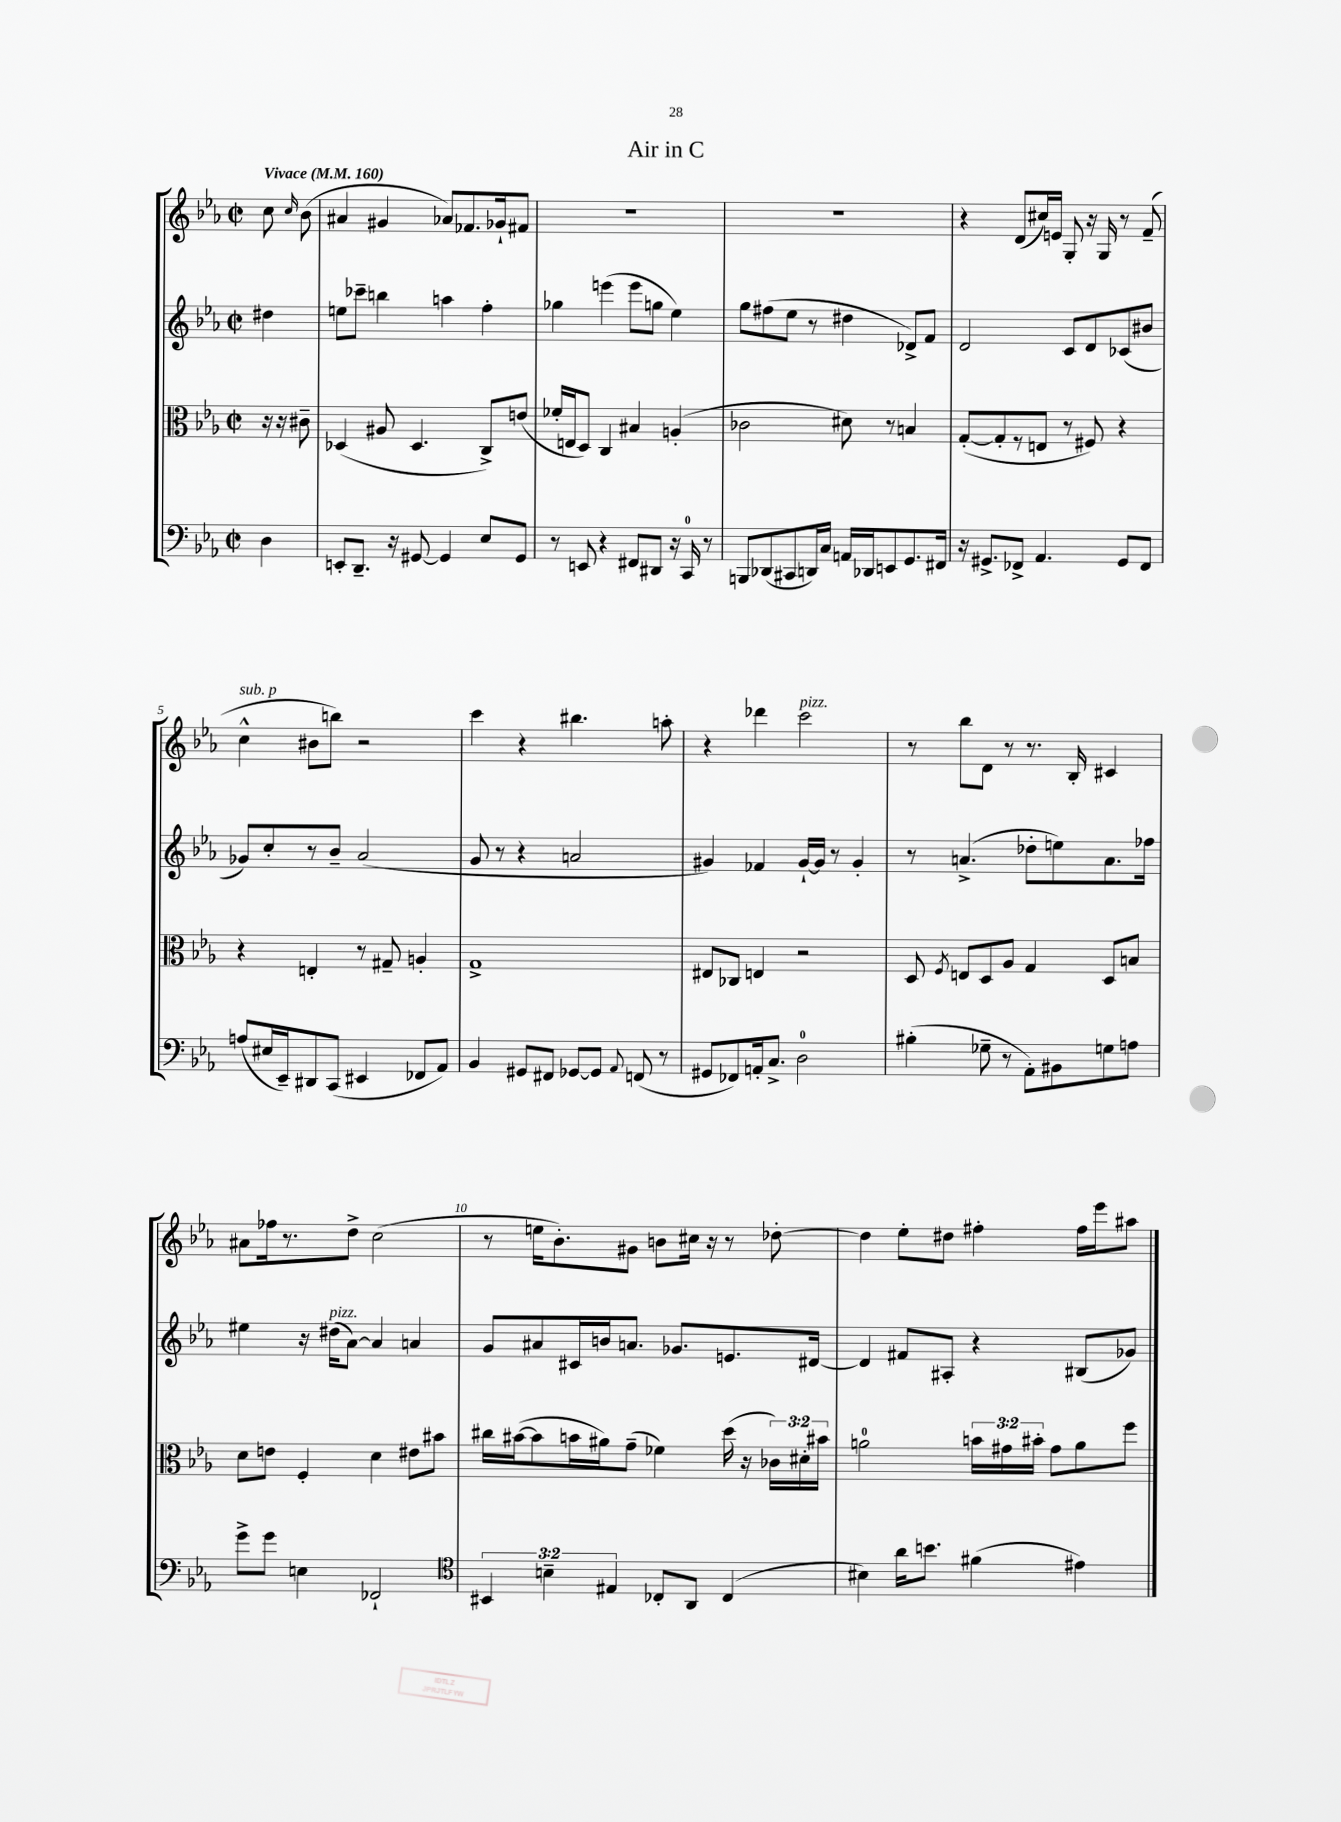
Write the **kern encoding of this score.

**kern	**kern	**kern	**kern
*staff4	*staff3	*staff2	*staff1
*clefF4	*clefC3	*clefG2	*clefG2
*k[b-e-a-]	*k[b-e-a-]	*k[b-e-a-]	*k[b-e-a-]
*M2/2	*M2/2	*M2/2	*M2/2
*met(c|)	*met(c|)	*met(c|)	*met(c|)
*MM160	*MM160	*MM160	*MM160
4D\	16r	4dd#\	8cc\
.	16r	.	.
.	.	.	16qqcc/
.	8c#~\	.	(8b-\
=	=	=	=
8EE'/L	(4D-/	8ee\L	4a#/
8.DD~/J	.	8ccc-~\J	.
.	8A#/	4bb\	4g#/
16r	.	.	.
[8GG#/	4.D-/	.	.
4GG#/]	.	4aa\	8a-/L)
.	.	.	8.f-/
8E-/L	8C^/L)	4ff'\	.
.	.	.	16g-`/k
8GG#/J	(8e/J	.	8f#/J
=	=	=	=
8r	16f-'/LL	4gg-\	1r
.	16E/J	.	.
8EE/	8D/J)	.	.
4r	4C/	(4eee\	.
8FF#/L	4B#/	8eee\L	.
8DD#/J	.	8gg\J	.
16r	(4A'/	4ee-\)	.
16CC/	.	.	.
8r	.	.	.
=	=	=	=
8BBB/L	2c-\	8gg\L	1r
(8DD-/	.	(8ff#\	.
8CC#/	.	8ee-\J	.
16DD/L)	.	8r	.
16C/JJ	.	.	.
16AA/LL	8d#\)	4dd#\	.
16DD-/J	.	.	.
8EE/	8r	.	.
8.GG/	4B/	8d-^/L)	.
.	.	8f/J	.
16FF#/Jk	.	.	.
=	=	=	=
16r	([8G'/L	2d/	4r
8.GG#^/L	.	.	.
.	8G'/]	.	.
8FF-^/J	8r	.	(8d/L
4.AA-/	8E/J	.	16cc#/L)
.	.	.	16e/JJ
.	8r	8c/L	8G'/
.	8F#/)	8d/	16r
.	.	.	16G/
8GG#/L	4r	(8c-/	8r
8FF-/J	.	8b#/J	(8f~/
=	=	=	=
(8A/L	4r	8g-/L)	4cc^^\
16E#/L	.	8cc'/	.
16EE-~/J)	.	.	.
8DD#/	4E'/	8r	8b#\L
(8CC/J	.	8b-~/J	8bb\J)
4EE#/	8r	(2a-/	2r
.	8G#~/	.	.
8FF-/L	4A'/	.	.
8AA-/J)	.	.	.
=	=	=	=
4BB-/	1G^	8g/	4ccc\
.	.	8r	.
8GG#/L	.	4r	4r
8FF#/J	.	.	.
[8GG-/L	.	2a/	4.bb#\
8GG-/]J	.	.	.
8qqAA-/	.	.	.
(8FF/	.	.	.
8r	.	.	8aa'\
=	=	=	=
8GG#/L	8E#/L	4g#/)	4r
8FF-/)	8C-/J	.	.
16AA'/k	4E/	4f-/	4ddd-\
8.C^/J	.	.	.
2D\	2r	[16g#`/LL	2ccc\
.	.	16g#/]JJ	.
.	.	8r	.
.	.	4g#'/	.
=	=	=	=
(4B#'\	8D/	8r	8r
.	8qF/	.	.
.	8E/L	(4.a^/	8bb-\L
8G-~\	8D/	.	8d\J
8r	8A-/J	.	8r
8AA-'\L)	4G/	8dd-'\L	8.r
8BB#\	.	8ee\)	.
.	.	.	16B-'/
8G\	8D/L	8.a\	4c#/
8A\J	8B/J	.	.
.	.	16ff-\Jk	.
=	=	=	=
8g^\L	8d\L	4ee#\	8a#\L
8g\J	8e\J	.	16ff-\k
.	.	.	8.r
4E\	4F'/	16r	.
.	.	(16dd#\LK	.
.	.	[8a-\J)	8dd^\J
2FF-`/	4d\	4a-/]	(2cc\
.	8e#\L	4a/	.
.	8b#\J	.	.
=	=	=	=
*clefC4	*	*	*
6BB#/	16cc#\LL	8g/L	8r
.	([16b#\J	.	.
.	8b#\]	8a#/	16ee\LK
6B~\	.	.	.
.	.	.	8.b-'\)
.	16b\L	16c#/L	.
.	16a#\J)	16b/J	.
6E#/	.	.	.
.	(8g~\J	8.a/J	8g#\J
8C-'/L	4f-\)	.	8b\L
.	.	8.g-/L	.
8AA-/J	.	.	16cc#\Jk
.	.	.	16r
(4C-/	(16dd\	8.e/	8r
.	16r	.	.
.	24c-\LL)	.	[8dd-'\
.	24d#'\	.	.
.	.	[16d#/Jk	.
.	24b#\JJ	.	.
=	=	=	=
4B#\)	2a\	4d#/]	4dd-\]
16a-\LK	.	8f#/L	8ee-'\L
8.b\J	.	.	.
.	.	8A#'/J	8dd#\J
(4f#\	24b\LL	4r	4ff#'\
.	24g#\	.	.
.	24b#'\JJ	.	.
.	8g#\L	.	.
4e#\)	8a\	(8B#/L	16ff#\LL
.	.	.	16eee-\J
.	8ff\J	8g-/J)	8aa#\J
==	==	==	==
*-	*-	*-	*-
